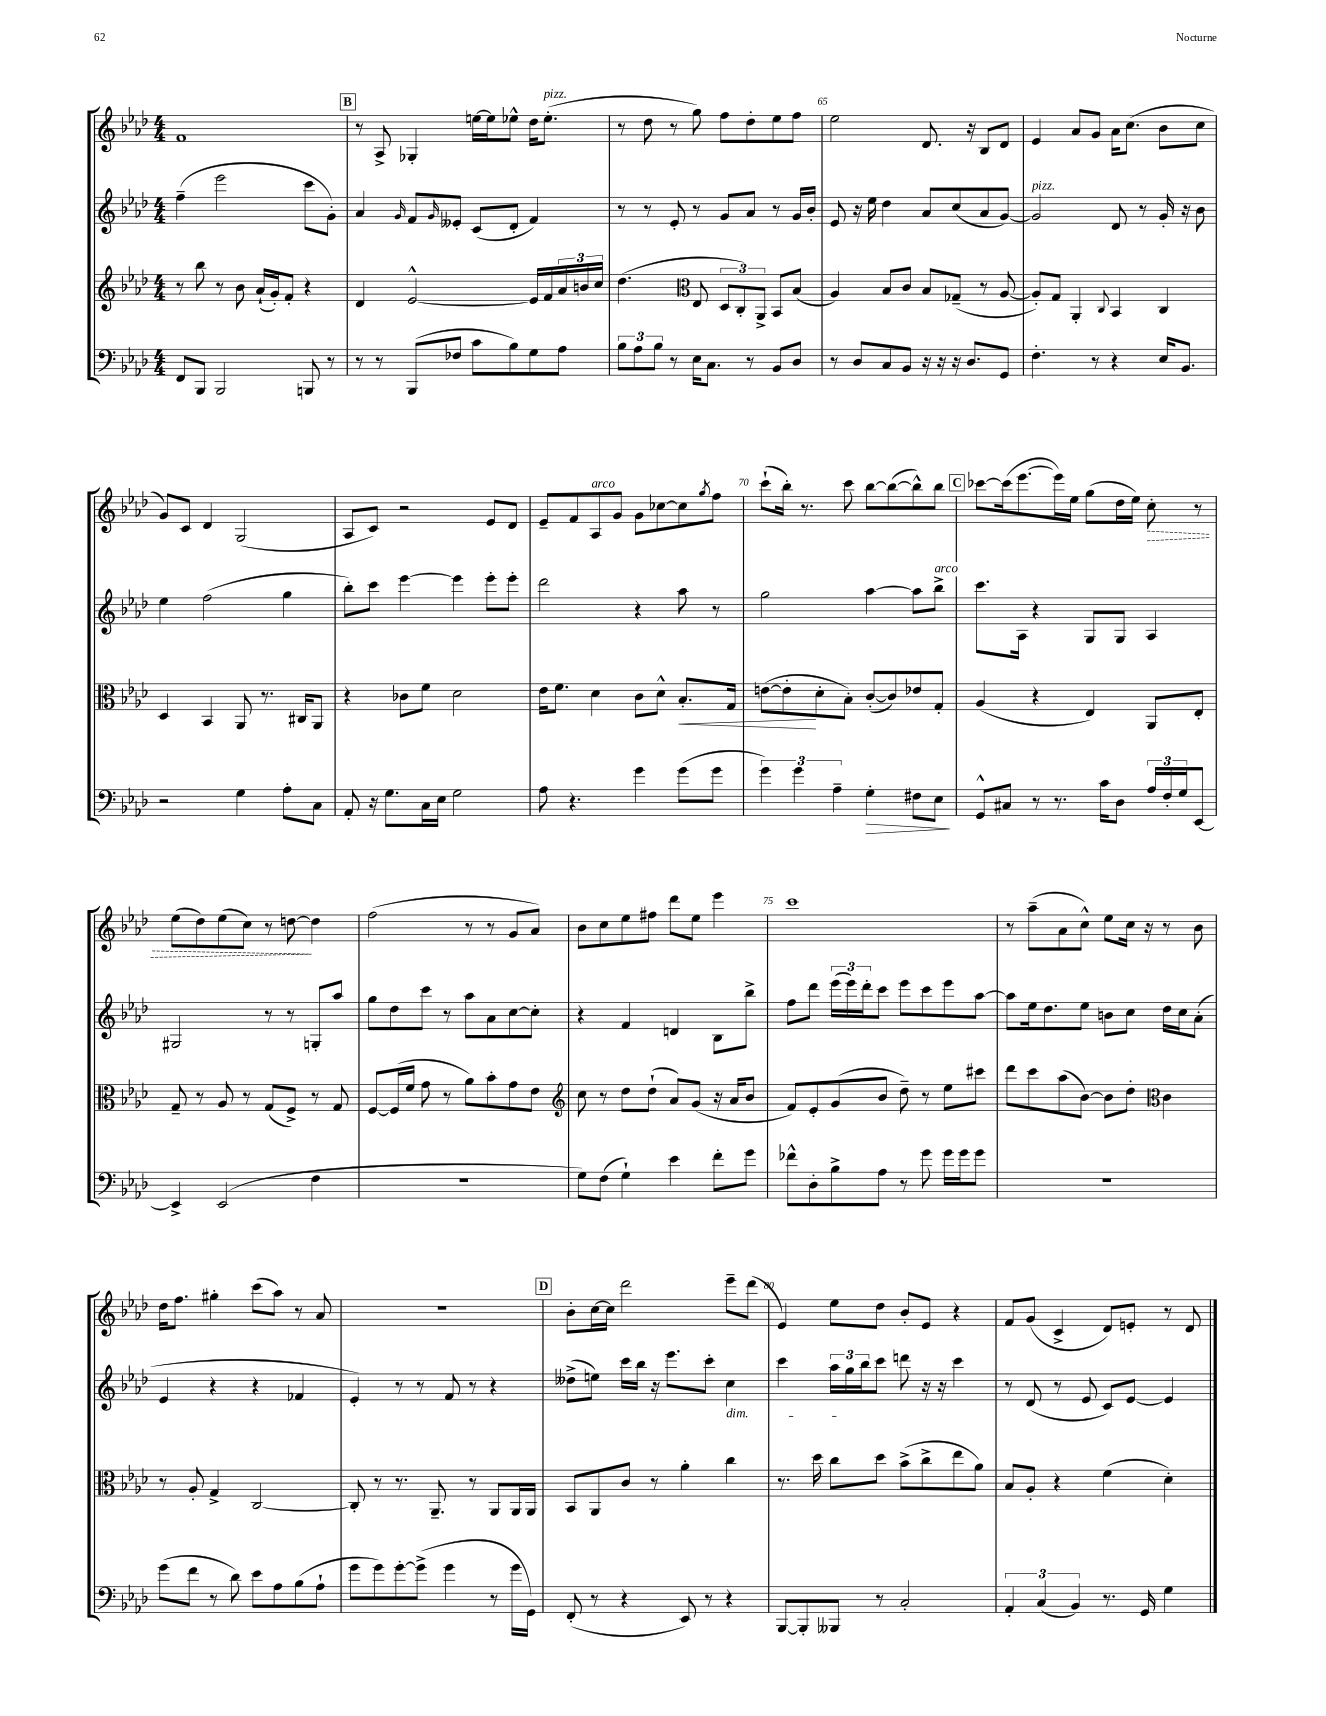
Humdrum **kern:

**kern	**kern	**kern	**kern
*staff4	*staff3	*staff2	*staff1
*clefF4	*clefG2	*clefG2	*clefG2
*k[b-e-a-d-]	*k[b-e-a-d-]	*k[b-e-a-d-]	*k[b-e-a-d-]
*M4/4	*M4/4	*M4/4	*M4/4
8FF	8r	(4ff~	1f
8BBB-	8bb-	.	.
2BBB-	8r	2eee-	.
.	8b-	.	.
.	(16a-`	.	.
.	16g')	.	.
.	8f'	.	.
8BBB	4r	8ccc	.
8r	.	8g')	.
=	=	=	=
8r	4d-	4a-	8r
8r	.	.	8A-^
.	.	16qqg	.
(8BBB-	[2e-^^	8f	4G-'
.	.	16qqg	.
8F-	.	8e--'	.
8c	.	(8c	[16ee
.	.	.	16ee]
8B-)	.	8d-'	8ee-^^
8G	16e-]	4f)	16dd-
.	16f	.	(8.ee-'
8A-	24a-	.	.
.	24b	.	.
.	24cc	.	.
=	=	=	=
12B-	(4.dd-	8r	8r
12A-	.	.	.
.	.	8r	8dd-
12B-	.	.	.
8r	.	8e-'	8r
*	*clefC3	*	*
16E-	8E-	8r	8gg)
8.C	.	.	.
.	12D-	8g	8ff
.	12C')	.	.
8r	.	8a-	8dd-'
.	12AA-^	.	.
8BB-	8BB-	8r	8ee-
8D-	(8B-	16g	8ff
.	.	16b-'	.
=	=	=	=
8r	4A-)	8e-	2ee-
8D-	.	16r	.
.	.	16ee-	.
8C	8B-	4dd-	.
8BB-	8c	.	.
16r	8B-	8a-	8.d-
16r	.	.	.
16r	(8G-~	(8cc	.
8.D-	.	.	16r
.	8r	8a-	8B-
8GG	[8A-	[8g)	8d-
=	=	=	=
4.F'	8A-'])	2g]	4e-
.	8G	.	.
.	4AA-'	.	8a-
8r	.	.	8g
.	8qqC	.	.
4r	4BB-	8d-	16a-
.	.	.	(8.cc
.	.	8r	.
16E-	4C	16g'	8b-
8.BB-	.	16r	.
.	.	8b-	8cc
=	=	=	=
2r	4D-	4ee-	8g)
.	.	.	8c
.	4BB-	(2ff	4d-
4G	8AA-	.	(2G
.	8.r	.	.
8A-'	.	4gg	.
.	16C#	.	.
8C	8AA-	.	.
=	=	=	=
8AA-'	4r	8bb-')	8A-
16r	.	8ccc	8c)
8.G	.	.	.
.	8c-	[4eee-	2r
16C	8f	.	.
16E-	.	.	.
2G	2d-	4eee-]	.
.	.	8eee-'	8e-
.	.	8eee-'	8d-
=	=	=	=
8A-	16e-	2ddd-	8e-~
.	8.f	.	.
4.r	.	.	8f
.	4d-	.	8A-
.	.	.	8g
4g	8c	4r	8g
.	8d-^^	.	[8cc-
(8g	8.B-'	8aa-	8cc-]
.	.	.	8qgg
8g	.	8r	8ff
.	16G	.	.
=	=	=	=
6g)	([8e	2gg	(8ccc`
.	8e']	.	16bb-')
6g	.	.	.
.	.	.	8.r
.	8d-'	.	.
6A-~	.	.	.
.	8B-')	.	8ccc
4G'	([8c'	[4aa-	[8bb-
.	8c])	.	(8bb-_
8F#	8e-	8aa-]	8bb-^^])
8E-	8G'	8bb-^	8bb-
=	=	=	=
8GG^^	(4A-	8.ccc	[8ccc-
8C#	.	.	(16ccc-]
.	.	16A-	[8.eee-
8r	4r	4r	.
8.r	.	.	16eee-])
.	.	.	16ee-
.	4E-)	8G	(8gg
16c	.	.	.
8D-	.	8G	16dd-
.	.	.	16ee-)
24A-	8AA-	4A-	8cc'
24F'	.	.	.
24G	.	.	.
[8EE-	8E-'	.	8r
=	=	=	=
4EE-^]	8G~	2G#	(8ee-
.	8r	.	8dd-)
(2EE-	8A-	.	(8ee-
.	8r	.	8cc)
.	(8G	8r	8r
.	8F^)	8r	[8dd
4F	8r	8G'	4dd]
.	8G	8aa-	.
=	=	=	=
1r	[8F	8gg	(2ff
.	(16F]	8dd-	.
.	16f	.	.
.	8g	8ccc	.
.	8r	8r	.
.	8a-)	8aa-	8r
.	8b-'	8a-	8r
.	8g	[8cc	8g
.	8e-	8cc']	8a-)
=	=	=	=
*	*clefG2	*	*
8G)	8cc	4r	8b-
(8F	8r	.	8cc
4G`)	8dd-	4f	8ee-
.	(8dd-`	.	8ff#
4e-	8a-)	4d	8ddd-
.	(8g	.	8ee-
8f'	16r	8B-	4eee-
.	16a-	.	.
8g	8b-	8bb-^	.
=	=	=	=
8f-^^	8f)	8ff	1ccc
8D-'	8e-'	8ddd-	.
8B-^	(8g	(24eee-	.
.	.	24eee-)	.
.	.	24ddd-'	.
8A-	8b-	8ccc	.
8r	8dd-~)	8eee-	.
8g	8r	8ccc	.
16g	8ee-	8eee-	.
16g	.	.	.
8g	8ccc#	[8aa-	.
=	=	=	=
1r	8ddd-	8aa-]	8r
.	8ccc	16ee-	(8aa-~
.	.	8.dd-	.
.	(8aa-	.	8a-
.	[8b-)	8ee-	8cc^^)
.	8b-]	8b	8ee-
.	8dd-'	8cc	16cc
.	.	.	16r
*	*clefC3	*	*
.	4c	16dd-	8r
.	.	16cc	.
.	.	(8a-'	8b-
=	=	=	=
(8g	8r	4e-	16dd-
.	.	.	8.ff
8f	8A-'	.	.
8r	4G^	4r	4gg#'
8d-)	.	.	.
8e-	[2C	4r	(8ccc
8A-	.	.	8aa-)
(8B-	.	4f-	8r
8A-`	.	.	8a-
=	=	=	=
8g	8C']	4e-')	1r
8g)	8r	.	.
[8g'	8.r	8r	.
(8g^]	.	8r	.
.	8.AA-~	.	.
4g	.	8f	.
.	8r	8r	.
8r	8AA-	4r	.
16g	16AA-	.	.
16GG)	16AA-	.	.
=	=	=	=
(8FF'	8BB-	(8dd--^	8b-'
8r	8AA-	8ee)	[16cc
.	.	.	16cc]
4r	8c	16ccc	2ddd-
.	.	16bb-	.
.	8r	16r	.
.	.	8.eee-	.
8EE-)	4a-'	.	.
8r	.	8ccc'	.
4r	4cc	4cc	8eee-~
.	.	.	(8ddd-
=	=	=	=
[8BBB-	8.r	4ccc	4e-)
8BBB-']	.	.	.
.	16dd-	.	.
8BBB--	8cc	24aa-	8ee-
.	.	24gg	.
.	.	24bb-	.
8r	8dd-	8ccc	8dd-
2C'	(8b-^	8ddd	8b-'
.	8cc^	16r	8e-
.	.	16r	.
.	8ee-	4ccc	4r
.	8a-)	.	.
=	=	=	=
6AA-'	8B-	8r	8f
.	8A-'	(8d-	(8g
(6C	.	.	.
.	4r	8r	4c^
6BB-)	.	.	.
.	.	8e-	.
8.r	(4f	8c)	8d-)
.	.	[8e-	8e'
16GG	.	.	.
4G	4d-')	4e-]	8r
.	.	.	8d-
==	==	==	==
*-	*-	*-	*-
